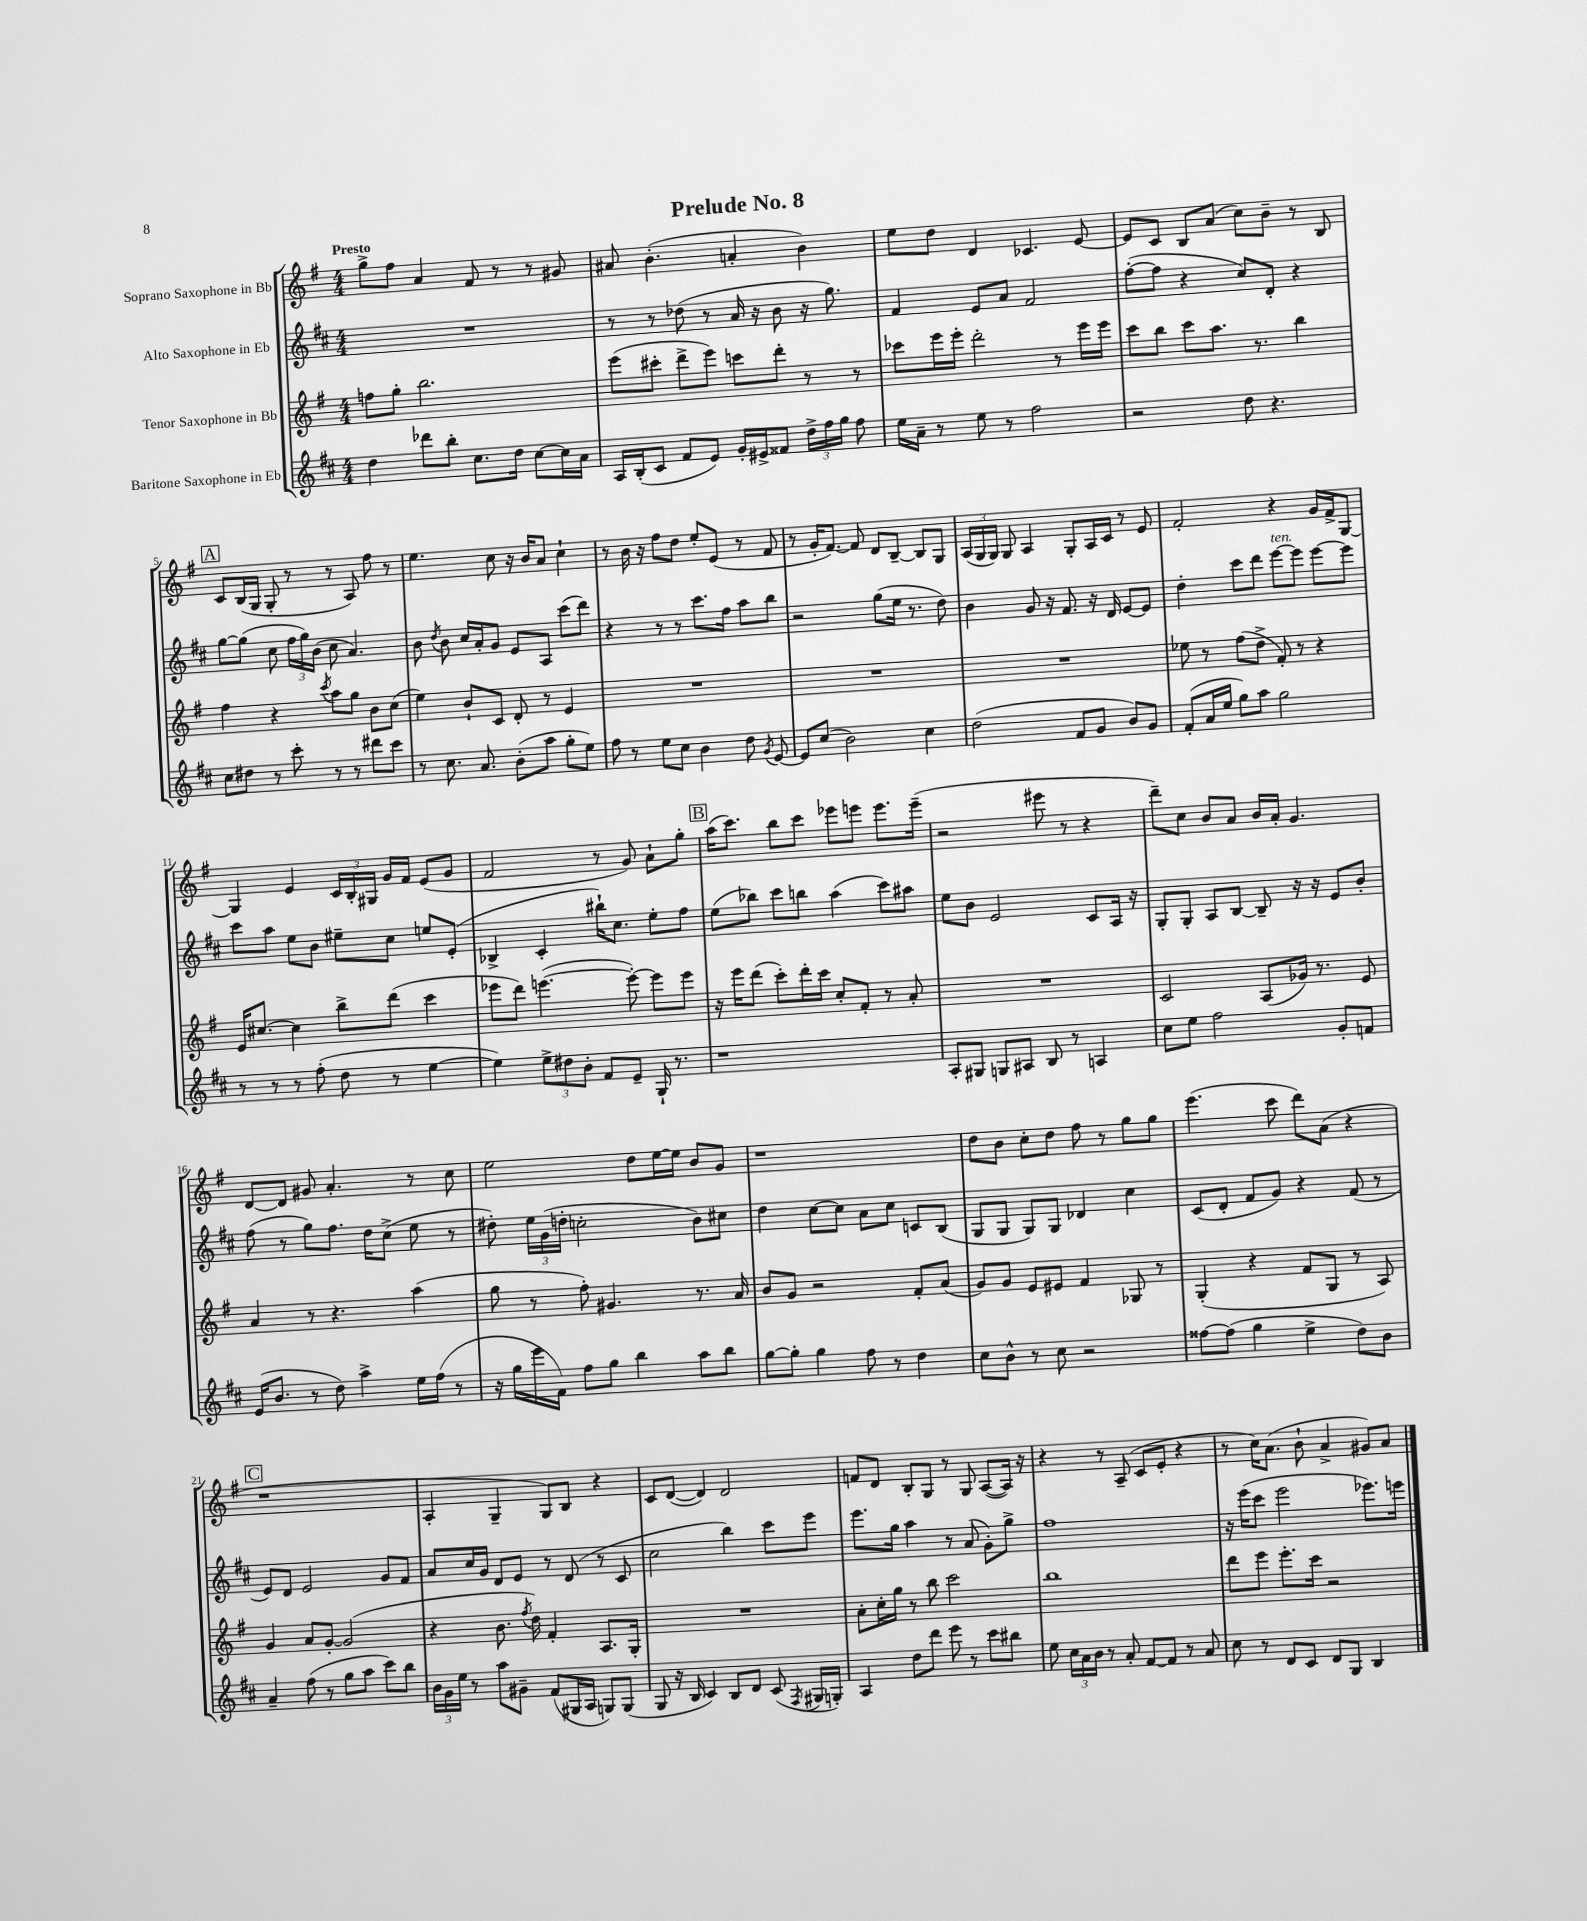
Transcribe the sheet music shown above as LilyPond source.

\header { title = "Prelude No. 8" }
<<
\new StaffGroup <<
\new Staff = "s0" \with { instrumentName = "Soprano Saxophone in Bb" } {
    \clef treble \key g \major \numericTimeSignature \time 4/4 \tempo "Presto"
    \autoBeamOff g''8[-> fis''8] a'4 fis'8 r8 r8 gis'8 |
    ais'8 b'4.-.( a'4-. b'4) |
    e''8[ d''8] d'4 ces'4. e'8~ |
    e'8[ c'8] b8[ a'8]( c''8[) b'8]-- r8 b8 |
    \mark \markup { \box "A" } c'8[ b16( g16] g8-. r8 r8 a8) fis''8 r8 |
    e''4. c''8 r16 b'16[ a'8] c''4-! |
    r8 b'16 r16 fis''8[ d''8] e''8[-. e'8]( r8 fis'8 |
    r8 g'16[-. fis'8.]~) fis'8 d'8[ b8]~-- b8[ g8] |
    \tuplet 3/2 { a16[( g16 g16]) } g8 a4 g8[-. a16 c'16] r8 e'8 |
    fis'2-. r4 g'16[ fis'16-> g8]~ |
    g4 e'4 \tuplet 3/2 { c'16[ b16-. gis16] } g'16[ fis'16] e'8[( g'8] |
    fis'2 r8 g'8) a'8[-! g''8]-. |
    \mark \markup { \box "B" } a''16[( c'''8.]) b''8[ c'''8] ees'''8[ e'''8] e'''8.[ e'''16]--( |
    r2 eis'''8 r8 r4 |
    d'''8[--) c''8] b'8[ a'8] b'16[ a'16]-. g'4. |
    d'8[~ d'8] gis'8 a'4.-. r8 c''8 |
    e''2 d''8[ e''16~ e''16] b'8[ g'8] |
    r1 |
    d''8[ b'8] c''8[-. d''8] fis''8 r8 g''8[ g''8] |
    e'''4.( c'''8 d'''8[) a'8]( r4 |
    \mark \markup { \box "C" } r1 |
    a4-. g4-- g8[) b8] r4 |
    c'8[ d'8]~( d'4) d'2 |
    f'8[ d'8] b8[-. g8] r8 g8 a8[~( a16]) r16 |
    r4 r8 a8--( c'8[ e'8]-. r4 |
    r8 c''16[) a'8.]( b'8-! a'4-> gis'8[) a'8] \bar "|." |
}
\new Staff = "s1" \with { instrumentName = "Alto Saxophone in Eb" } {
    \clef treble \key d \major \numericTimeSignature \time 4/4
    \autoBeamOff R1 |
    r8 r8 des''8( r8 a'16 r16 b'8 r16 g''8.) |
    fis'4 e'8[ a'8] fis'2 |
    fis''8[~-.( fis''8] r4 cis''8[) d'8]-. r4 |
    \mark \markup { \box "A" } g''8[~ g''8]( cis''8 \tuplet 3/2 { fis''16[ g''16) b'16]( } cis''8 a'4.) |
    b'8 \acciaccatura { d''8 } b'8 cis''16[ a'16-. g'8] e'8[ a8] cis'''8[( d'''8]) |
    r4 r8 r8 cis'''8.[ fis''16] a''8[ b''8] |
    r2 g''8[( e''16] r8. d''8) |
    b'4 g'8 r16 fis'8. r16 d'16 e'8[~ e'8] |
    d''4-. cis'''8[ d'''8] e'''8[~^\markup { \italic "ten." } e'''8] e'''8[~ e'''8] |
    cis'''8[ a''8] e''8[ b'8] eis''8[-- cis''8] e''8[ e'8]-.( |
    bes4-> cis'4-. bis''16[-!) cis''8.] e''8[-. fis''8] |
    \mark \markup { \box "B" } e''8[( bes''8]) cis'''8[ b''8] a''4( cis'''8[) ais''8] |
    e''8[ b'8] e'2 cis'8[ a16] r16 |
    g8[-. g8]-. a8[ b8]~ b8-- r16 r16 e'8[ b'8]-. |
    fis''8( r8 g''8[) fis''8.] d''16[ cis''8]->( e''8 r8 |
    dis''8-.) \tuplet 3/2 { e''16[ g'16( d''16]-. } c''2-. b'8[) cis''8] |
    d''4 cis''8[~ cis''8] a'8[ cis''8] c'8[ b8]( |
    g8[ g8] g8[) g8] des'4 cis''4 |
    cis'8[( d'8]-. fis'8[ g'8]) r4 fis'8( r8 |
    \mark \markup { \box "C" } e'8[) d'8] e'2 g'8[ fis'8] |
    a'8[ cis''16 g'16] d'8[ e'8] r8 d'8( r8 cis'8 |
    cis''2 b''4) cis'''8[ e'''8] |
    e'''8.[ g''16] a''4 r8 a'8( g'8[-.) g''8]-> |
    fis''1 |
    r16 e'''16[( cis'''8] e'''2 ees'''8.[) e'''16] \bar "|." |
}
\new Staff = "s2" \with { instrumentName = "Tenor Saxophone in Bb" } {
    \clef treble \key g \major \numericTimeSignature \time 4/4
    \autoBeamOff f''8[ g''8]-. b''2. |
    e'''8[( cis'''8]-. d'''8[-> e'''8]) c'''8[ d'''8]-. r8 r8 |
    ces'''8[ e'''16 e'''16]-. d'''2-. r8 e'''16[ e'''16] |
    c'''8[ b''8] c'''8[ a''8.] r8. b''4 |
    \mark \markup { \box "A" } fis''4 r4 \acciaccatura { c'''8 } a''8[ g''8] b'8[ c''8]( |
    e''4) b'8[-! c'8] d'8-. r8 e'4 |
    R1 |
    R1 |
    R1 |
    ees''8 r8 fis''8[( d''8]-> fis'8-.) r8 r4 |
    e'16[ cis''8.]~ cis''4 b''8[-> d'''8]( c'''4 |
    ees'''8[ d'''8]) e'''4.~( e'''8~-.) e'''8[ e'''8] |
    \mark \markup { \box "B" } r16 e'''16[ d'''8]( c'''8[-.) d'''16-. c'''16] c''8[-. fis'8]-. r8 a'8-. |
    R1 |
    c'2 a8[( ges'16]) r8. e'8 |
    a'4 r8 r4. a''4( |
    g''8 r8 fis''8-.) gis'4. r8. a'16 |
    b'8[ g'8] r2 fis'8[-. a'8]( |
    g'8[) g'8] e'8[ eis'8] fis'4 ges8 r8 |
    g4-.( r4 fis'8[ g8] r8 a8) |
    \mark \markup { \box "C" } g'4 a'8[ g'8]~-. g'2( |
    r4 b'8. \acciaccatura { fis''8 } d''16) fis'4-. a8.[ g16]-. |
    R1 |
    a'8[-. c''16-. g''16] r8 b''8 c'''2 |
    b''1 |
    d'''8[ e'''8] e'''8.[-. c'''16] r2 \bar "|." |
}
\new Staff = "s3" \with { instrumentName = "Baritone Saxophone in Eb" } {
    \clef treble \key d \major \numericTimeSignature \time 4/4
    \autoBeamOff d''4 des'''8[ b''8]-. cis''8.[ d''16] cis''8[~ cis''16 a'16] |
    a16[ b16-.( cis'8] fis'8[ e'8]) g'16[-. eis'16-> fisis'8] \tuplet 3/2 { d''16[-> fis''16 g''16] } fis''8 |
    e''16[ a'16]-- r8 e''8 r8 fis''2 |
    r2 d''8 r4. |
    \mark \markup { \box "A" } cis''8[ dis''8] r8 cis'''8-. r8 r8 dis'''8[ cis'''8] |
    r8 cis''8. a'8. b'8[-.( a''8] g''8[-. e''8]) |
    fis''8 r8 e''8[ cis''8] b'4 d''8 \acciaccatura { g'8 } e'8~ |
    e'8[ cis''8]( b'2) cis''4 |
    d''2( fis'8[ g'8] b'8[) g'8] |
    fis'8[-.( a'16 e''16] g''8[) a''8] g''2 |
    r8 r8 r8 fis''8-.( d''8 r8 e''4~ |
    e''4) \tuplet 3/2 { e''8[-> dis''8 b'8]-. } fis'8[ e'8]-- g16-! r8. |
    \mark \markup { \box "B" } r1 |
    a8[-. gis8] g8[ ais8] b8 r8 a4 |
    cis''8[ e''8] fis''2 g'8[-. f'8] |
    e'16[( b'8.] r8 d''8) a''4-> e''16[ fis''16]( r8 |
    r16 g''16[ e'''16 fis'16]) fis''8[ g''8] b''4 a''8[ b''8] |
    g''8[~ g''8]-. g''4 fis''8 r8 d''4 |
    cis''8[ b'8]-^ r8 cis''8 r2 |
    fisis''8[~ fisis''8]( g''4 e''4-> d''8[) b'8] |
    \mark \markup { \box "C" } a'4-- fis''8( r8 g''8[ a''8] cis'''8[) b''8] |
    \tuplet 3/2 { b'16[ g'16 e''16] } r8 a''8[ gis'8]-- fis'8[( gis16 a16] g8[) g8]( |
    g8 r16 b16 cis'4) b8[ d'8] cis'8( \acciaccatura { fis8 } gis16[ g16]-.) |
    a4 d''8[ d'''8] e'''8 r8 cis'''8[ bis''8] |
    e''8 \tuplet 3/2 { cis''16[ a'16 b'16] } r8 a'8-. fis'8[~ fis'8] r8 a'8 |
    cis''8 r8 d'8[ cis'8] d'8[ g8] b4 \bar "|." |
}
>>
>>
